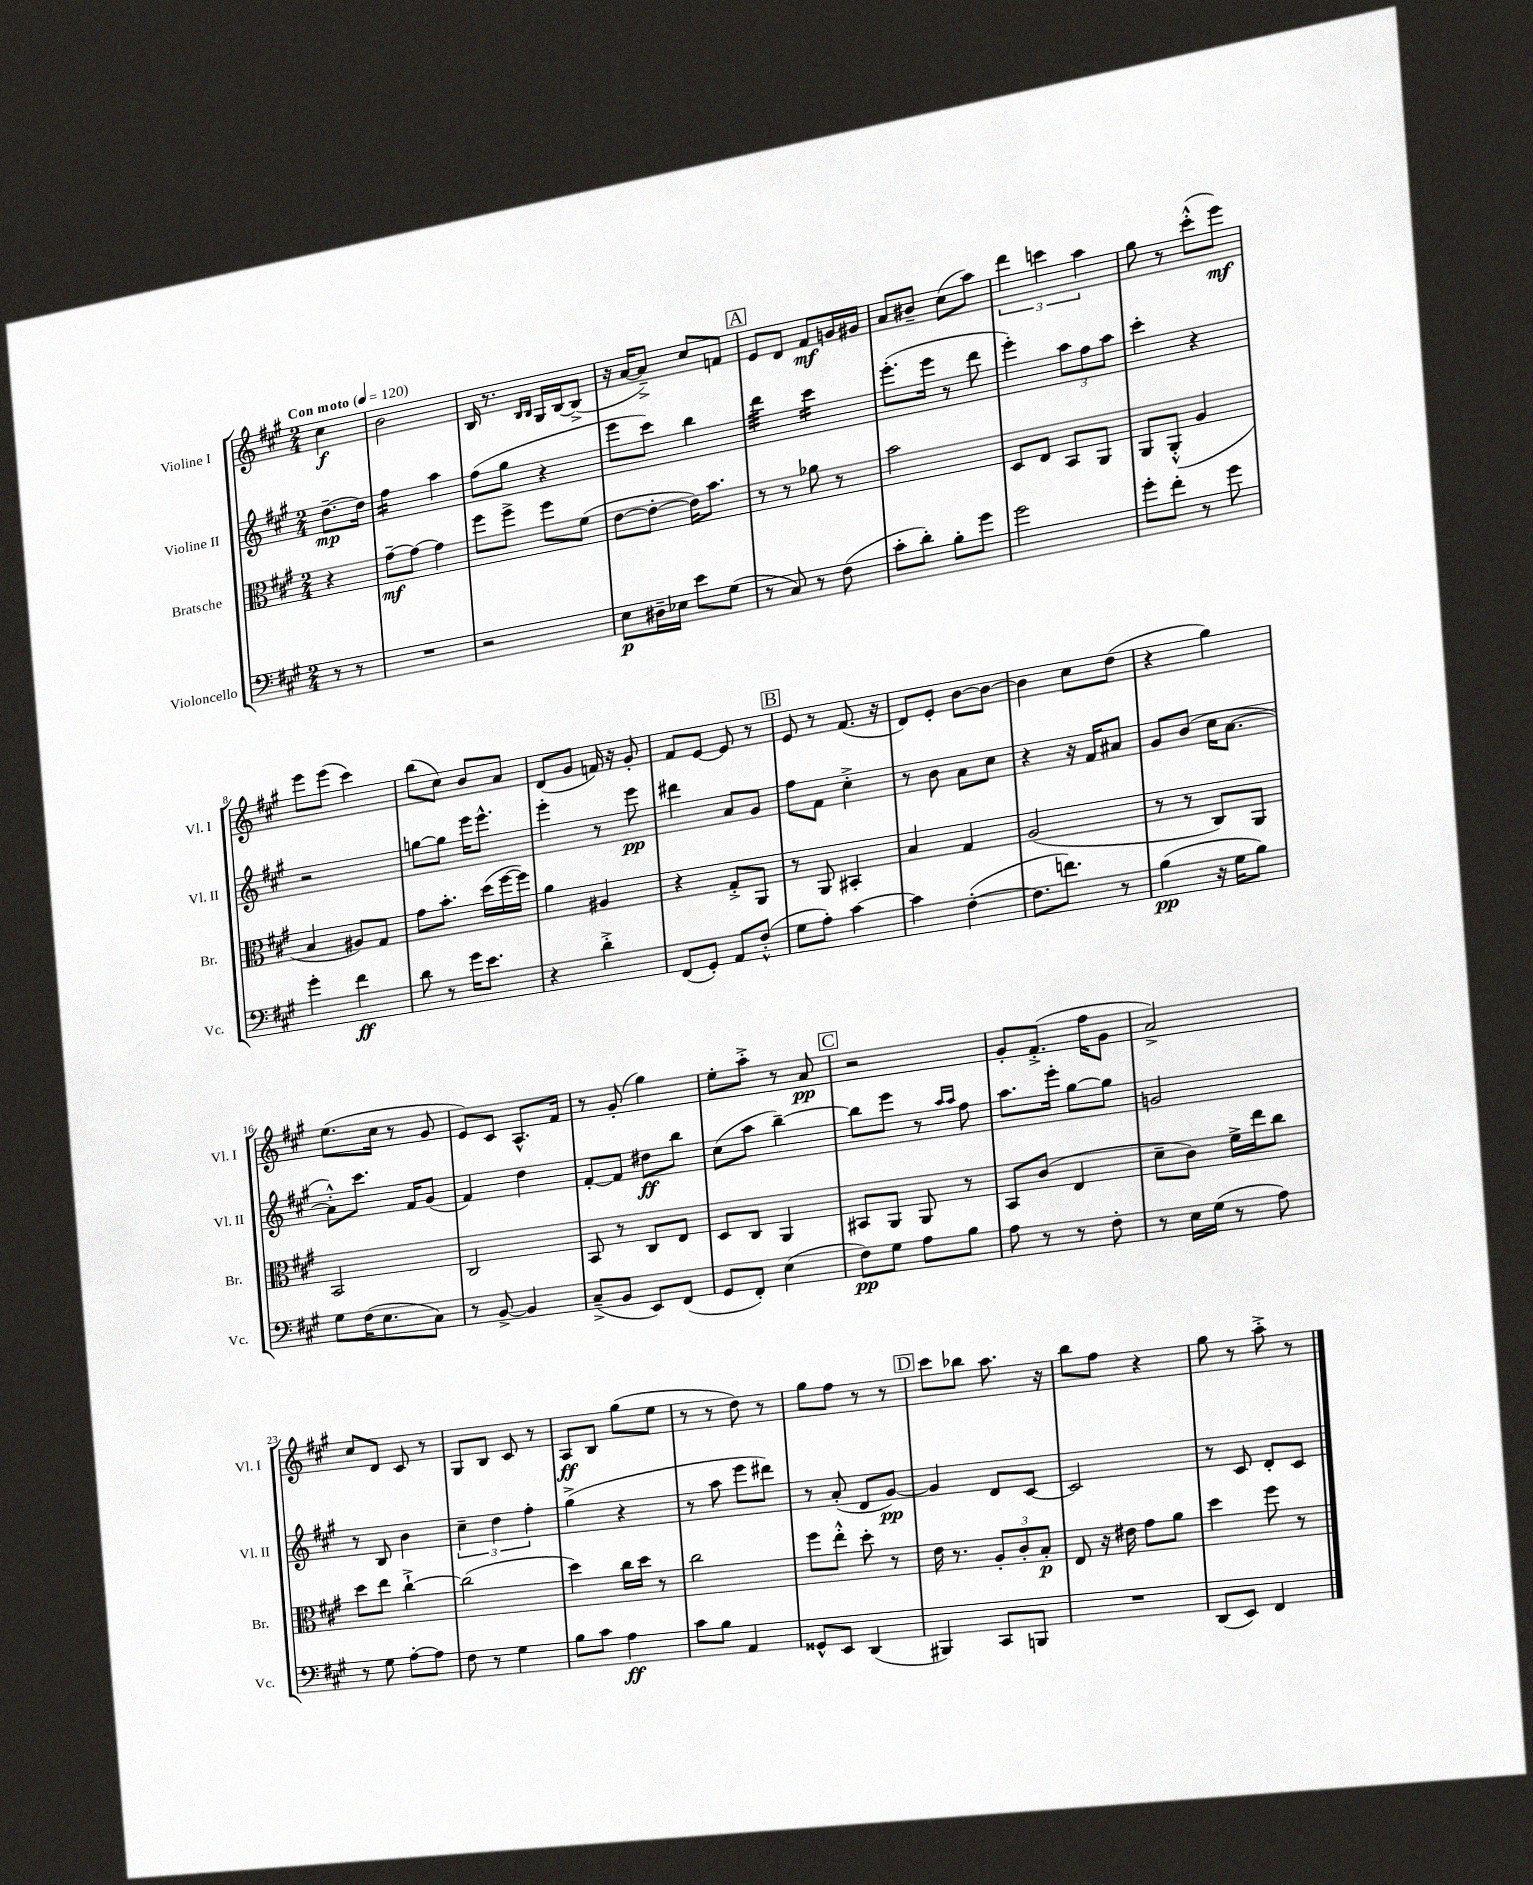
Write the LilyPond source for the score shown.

<<
\new StaffGroup <<
\new Staff = "s0" \with { instrumentName = "Violine I" shortInstrumentName = "Vl. I" } {
    \clef treble \key a \major \numericTimeSignature \time 2/4 \partial 4 \tempo "Con moto" 4 = 120
    cis''4\f |
    b'2 |
    b16 r8. \grace { b16 b16 } gis16 b16~ b8->( |
    r16 a'16~ a'8--->) cis''8 f'8 |
    \mark \markup { \box "A" } e'8 d'8 fis'8\mf g'16 gis'16 |
    a'8 bis'8-- cis''8( a''8) |
    \tuplet 3/2 { d'''4 c'''4 a''4 } |
    gis''8 r8 cis'''8-.-^( e'''8\mf) |
    e'''8 e'''8( cis'''4) |
    b''8( cis''8) b'8 a'8 |
    d'8( gis'8 f'16) r16 gis'8-. |
    fis'8 e'8~ e'8 r8 |
    \mark \markup { \box "B" } e'8 r8 fis'8.( r16 |
    d'8) e'8-. b'8~ b'8~ |
    b'4 cis''8 d''8( |
    r4 gis''4) |
    e''8.( cis''16 r8 gis'8 |
    e'8) cis'8 a8.-^ fis'16 |
    r8 gis'8-.( gis''4) |
    e''8-. a''8-.-> r8 a'8\pp |
    \mark \markup { \box "C" } r2 |
    gis'8-. fis'8.-.->( fis''16 gis'8 |
    a'2->) |
    cis''8 d'8 cis'8 r8 |
    gis8 b8 cis'8 r8 |
    a8\ff b8 gis''8( e''8 |
    r8 r8 d''8) r8 |
    gis''8 fis''8 r8 r8 |
    \mark \markup { \box "D" } cis'''8 bes''8 a''8. r16 |
    b''8 fis''8 r4 |
    gis''8 r8 a''8-.-> r8 \bar "|." |
}
\new Staff = "s1" \with { instrumentName = "Violine II" shortInstrumentName = "Vl. II" } {
    \clef treble \key a \major \numericTimeSignature \time 2/4 \partial 4
    d''8.~--\mp d''16 |
    fis''4:16 a''4 |
    fis''8( gis''8 r4 |
    e'''8 cis'''8) b''4 |
    \mark \markup { \box "A" } d'''4:32 cis'''4:16 |
    e'''8.-.( e'''16 r8 d'''8 |
    e'''4-.) \tuplet 3/2 { a''8 fis''8 a''8 } |
    cis'''4-. r4 |
    r2 |
    g''8~ g''8 e'''16 e'''8.-^ |
    e'''4-. r8 e'''8\pp |
    dis'''4 a'8 gis'8 |
    \mark \markup { \box "B" } fis''8 fis'8 cis''4-.-> |
    r8 b'8 a'8 cis''8 |
    r4 r16 fis'16 ais'8 |
    gis'8 b'8( cis''16 a'8.~ |
    a'8-.-^) cis'''8. fis'16 gis'8( |
    fis'4) d''4 |
    fis'8~-. fis'8 dis''8\ff b''8 |
    cis''8( a''8 b''4~--) |
    \mark \markup { \box "C" } b''8 e'''8 r8 \grace { a''16 a''16 } fis''8 |
    a''8. e'''16-. gis''8~ gis''8 |
    g'2 |
    r8 b8 b'4 |
    \tuplet 3/2 { cis''4-- d''4 fis''4-. } |
    gis''4->( r4 |
    r8 a''8 e'''8 dis'''8) |
    r8 a'8-.( d'8 gis'8~\pp) |
    \mark \markup { \box "D" } gis'4 d'8 cis'8~ |
    cis'2 |
    r8 cis'8 d'8-. cis'8 \bar "|." |
}
\new Staff = "s2" \with { instrumentName = "Bratsche" shortInstrumentName = "Br." } {
    \clef alto \key a \major \numericTimeSignature \time 2/4 \partial 4
    r4 |
    gis'8~--\mf gis'8~ gis'4 |
    fis''8 fis''8-> fis''8 fis'8( |
    e'8~ e'8~-. e'16) b'8. |
    \mark \markup { \box "A" } r8 r8 aes'8 r8 |
    b'2 |
    d8 e8 b,8 a,8 |
    a,8 a,8-.-^( a4 |
    b4 ais8) gis8 |
    gis'8 b'8.-. d''16( fis''16~ fis''16) |
    a'4 ais4 |
    r4 gis8-.-> a,8 |
    \mark \markup { \box "B" } r8 a,8 bis,4-. |
    b4 gis4 |
    a2( |
    r8 r8 cis8) a,8 |
    b,2 |
    cis2 |
    b,8 r8 cis8 e8 |
    d8 cis8 a,4 |
    \mark \markup { \box "C" } bis,8 a,8 a,8 r8 |
    b,8 cis'8( e4 |
    d'8-- cis'8) fis'16-> e''16 cis''8 |
    d''8 e''8 cis''4~-!-> |
    cis''2( |
    d''4) cis''16 d''16 r8 |
    cis''2 |
    fis''8 e''8-.-^ d''8-. r8 |
    \mark \markup { \box "D" } e'16 r8. \tuplet 3/2 { a8-. cis'8-. b8-.\p } |
    e8 r16 eis'16 gis'8 a'8 |
    d''4 fis''8 r8 \bar "|." |
}
\new Staff = "s3" \with { instrumentName = "Violoncello" shortInstrumentName = "Vc." } {
    \clef bass \key a \major \numericTimeSignature \time 2/4 \partial 4
    r8 r8 |
    R2 |
    r2 |
    e8\p dis16-- ees16 e'8 gis8( |
    \mark \markup { \box "A" } r8 cis8) r8 fis8( |
    cis'8-. d'8-.) b8-. gis'8 |
    gis'2 |
    gis'8-. fis'8-. r8 gis'8 |
    gis'4-. fis'4\ff |
    d'8 r8 gis'16 e'8. |
    r4 d'4-.-> |
    fis,8( gis,8-.) a,8 fis8-.-^( |
    \mark \markup { \box "B" } gis8 a8-.) cis'4~ |
    cis'4 fis4~-.( |
    fis8. f'8.) r8 |
    b4\pp( r16 gis16 b8) |
    gis8 fis16( e8. cis8) |
    r8 b,8~-> b,4 |
    cis8--->( b,8 e,8) fis,8( |
    gis,8 fis,8-.) e4( |
    \mark \markup { \box "C" } fis8\pp) gis8 a8 b8 |
    a8 r8 r8 fis8-. |
    r8 e16 gis16( r8 a8) |
    r8 gis8 a8~-. a8 |
    fis8 r8 gis4 |
    b8 cis'8 a4\ff |
    cis'8 b8 a,4 |
    gisis,8-^ e,8 d,4( |
    \mark \markup { \box "D" } bis,,4) cis,8 b,,8 |
    R2 |
    d,8( e,8) fis,4 \bar "|." |
}
>>
>>
